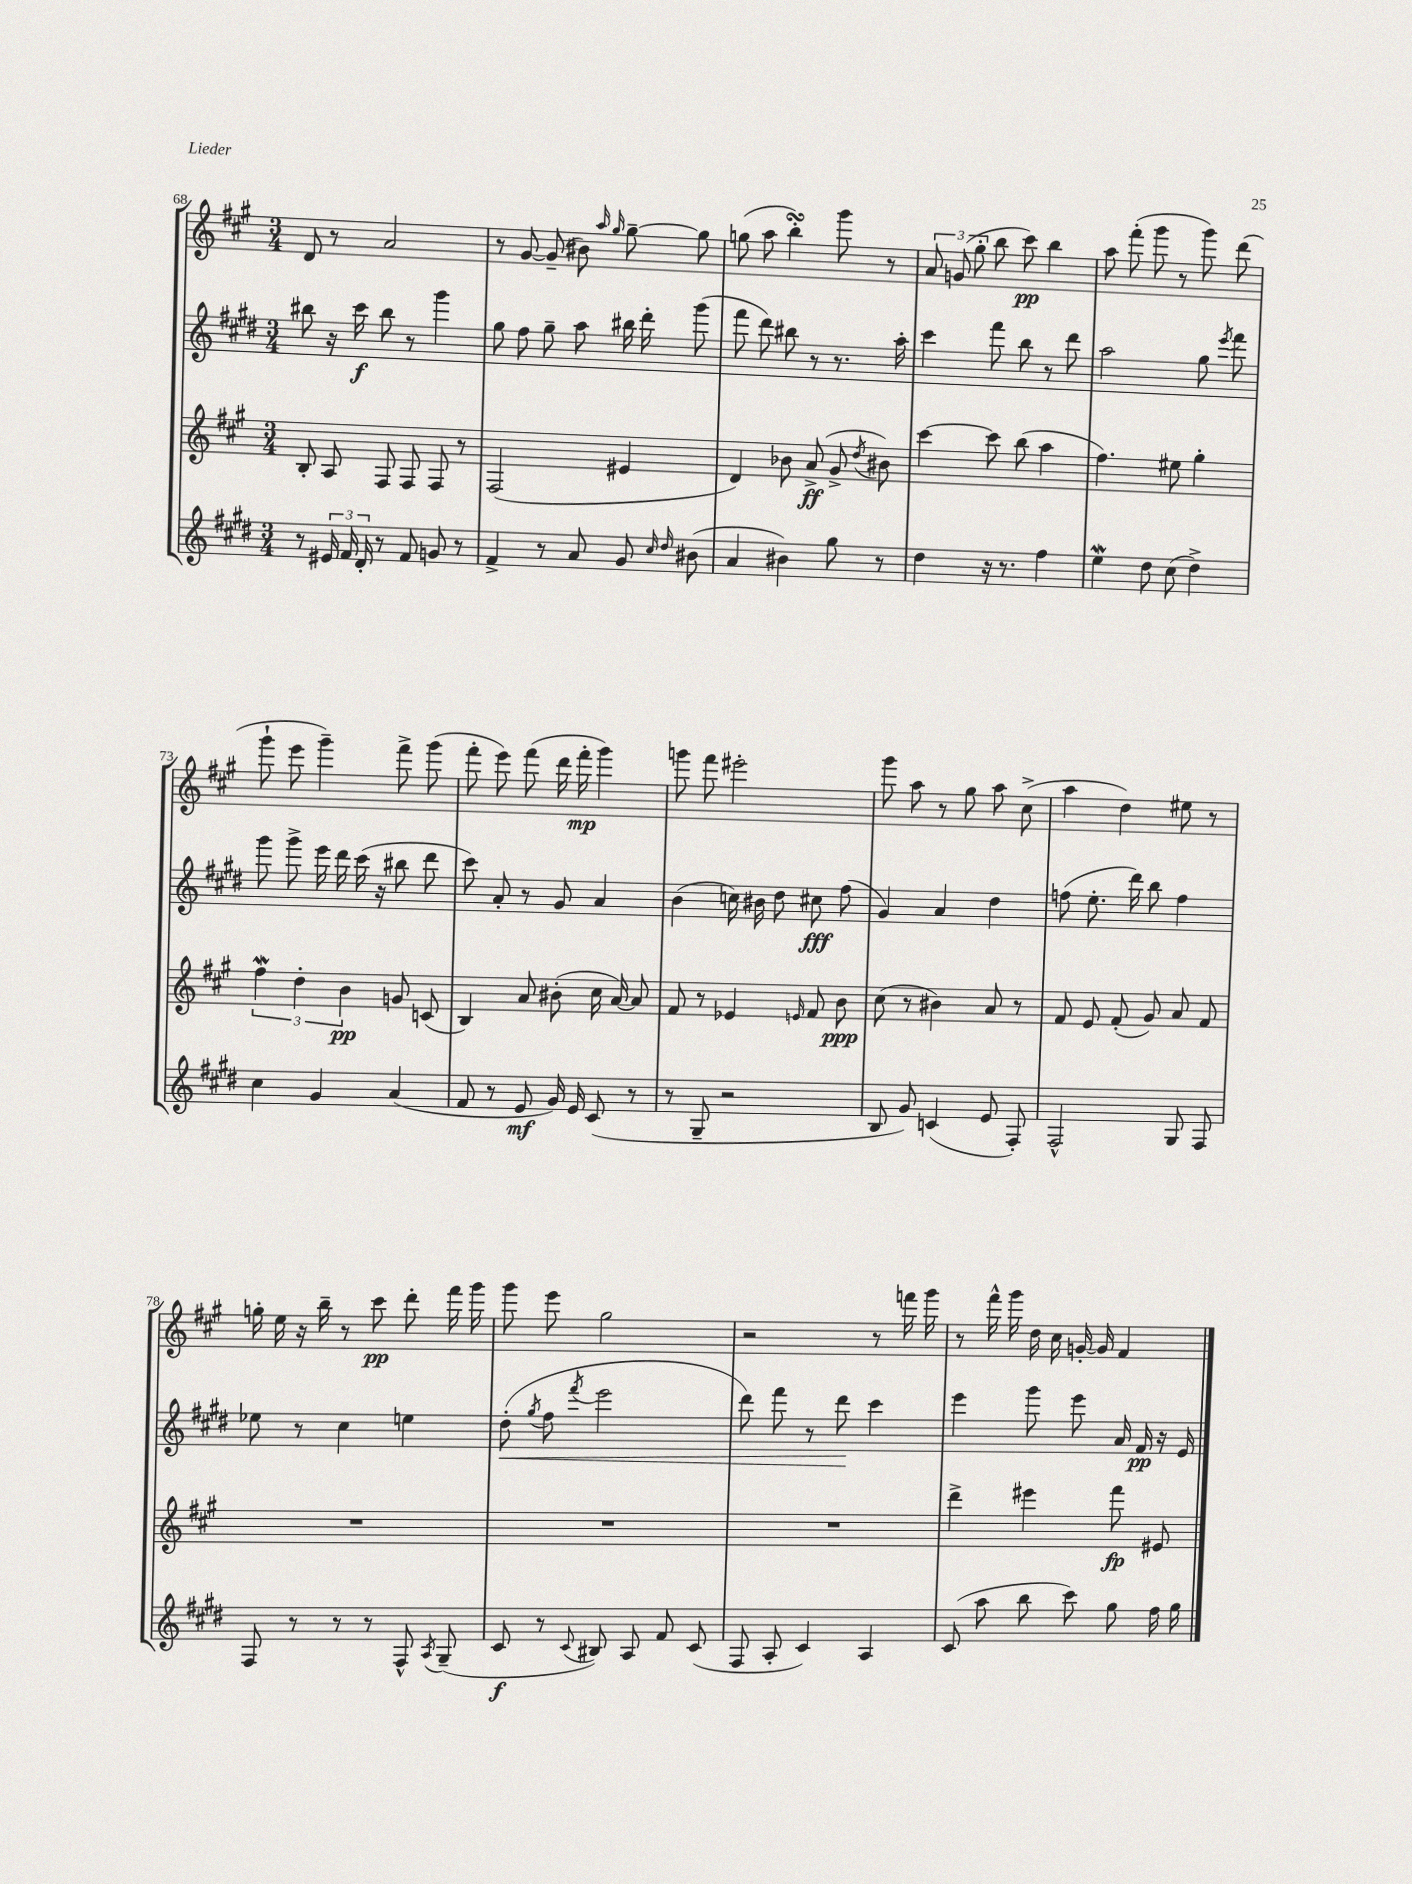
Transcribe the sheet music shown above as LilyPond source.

<<
\new StaffGroup <<
\new Staff = "s0" {
    \clef treble \key a \major \numericTimeSignature \time 3/4
    \autoBeamOff d'8 r8 a'2 |
    r8 gis'8~ gis'8--( bis'8) \grace { a''16 gis''16 } gis''8~-- gis''8 |
    g''8( a''8 b''4-.\turn) gis'''8 r8 |
    \tuplet 3/2 { a'8 g'8( gis''8-. } b''8 cis'''8\pp) b''4 |
    a''8 fis'''8-.( gis'''8 r8 gis'''8) d'''8( |
    gis'''8-! e'''8 gis'''4--) fis'''8-> gis'''8( |
    fis'''8-. e'''8) fis'''8( d'''16 fis'''16-.\mp gis'''4) |
    g'''8 fis'''8 eis'''2-. |
    gis'''8 a''8 r8 gis''8 a''8 cis''8->( |
    a''4 d''4) eis''8 r8 |
    g''16-. e''16 r16 b''16-- r8 cis'''8\pp d'''8-. fis'''16 gis'''16 |
    gis'''8 e'''8 gis''2 |
    r2 r8 f'''16 gis'''16 |
    r8 fis'''16-^ gis'''16 d''16 cis''16 g'16~-. g'16 fis'4 \bar "|." |
}
\new Staff = "s1" {
    \clef treble \key e \major \numericTimeSignature \time 3/4
    \autoBeamOff bis''8 r16 cis'''16\f bis''8 r8 gis'''4 |
    gis''8 fis''8 gis''8-- a''8 bis''16 dis'''16-. gis'''8( |
    fis'''8 dis'''8) bis''8 r8 r8. a''16-. |
    cis'''4 fis'''8 b''8 r8 dis'''8 |
    a''2 gis''8 \acciaccatura { e'''8 } fis'''8 |
    gis'''8 gis'''8-> e'''16 dis'''16 cis'''16( r16 bis''8 dis'''8 |
    cis'''8) a'8-. r8 gis'8 a'4 |
    b'4( c''16) bis'16 dis''8 cis''8\fff fis''8( |
    gis'4) a'4 dis''4 |
    f''8( e''8.-. dis'''16) b''8 f''4 |
    ees''8 r8 cis''4 e''4 |
    dis''8-.\<( \acciaccatura { gis''8 } fis''8 \acciaccatura { fis'''8 } e'''2 |
    dis'''8) fis'''8 r8 dis'''8\! cis'''4 |
    e'''4 gis'''8 e'''8 a'16 fis'16\pp r16 e'16 \bar "|." |
}
\new Staff = "s2" {
    \clef treble \key a \major \numericTimeSignature \time 3/4
    \autoBeamOff b8-. a8 fis8 fis8 fis8 r8 |
    fis2( eis'4 |
    d'4) bes'8 a'8->\ff( gis'8-> \acciaccatura { d''8 } bis'8) |
    cis'''4~ cis'''8 b''8( a''4 |
    fis''4.) eis''8 gis''4-. |
    \tuplet 3/2 { fis''4\mordent d''4-. b'4\pp } g'8 c'8( |
    b4) a'8 bis'8-.( cis''16 a'16~) a'8 |
    fis'8 r8 ees'4 \grace { e'16 } fis'8 b'8\ppp |
    cis''8( r8 bis'4) a'8 r8 |
    fis'8 e'8 fis'8-.( gis'8) a'8 fis'8 |
    R2. |
    R2. |
    R2. |
    d'''4-> eis'''4 fis'''8\fp eis'8 \bar "|." |
}
\new Staff = "s3" {
    \clef treble \key e \major \numericTimeSignature \time 3/4
    \autoBeamOff r8 \tuplet 3/2 { eis'16 fis'16 dis'16-. } r8 fis'8 g'8 r8 |
    fis'4-> r8 a'8 gis'8 \grace { cis''16 dis''16 } bis'8( |
    a'4 bis'4) gis''8 r8 |
    dis''4 r16 r8. fis''4 |
    e''4\mordent dis''8 cis''8( dis''4->) |
    cis''4 gis'4 a'4( |
    fis'8 r8 e'8\mf gis'16) e'16 cis'8( r8 |
    r8 gis8-- r2 |
    b8 gis'8) c'4( e'8 fis8-.) |
    fis2-^ gis8 fis8 |
    fis8 r8 r8 r8 fis8-^ \acciaccatura { a8 } gis8--( |
    cis'8\f r8 \appoggiatura { cis'8 } bis8) a8 fis'8 cis'8( |
    fis8 a8-. cis'4) a4 |
    cis'8( a''8 b''8 cis'''8) gis''8 fis''16 gis''16 \bar "|." |
}
>>
>>
\layout { \context { \Score currentBarNumber = #68 } }
